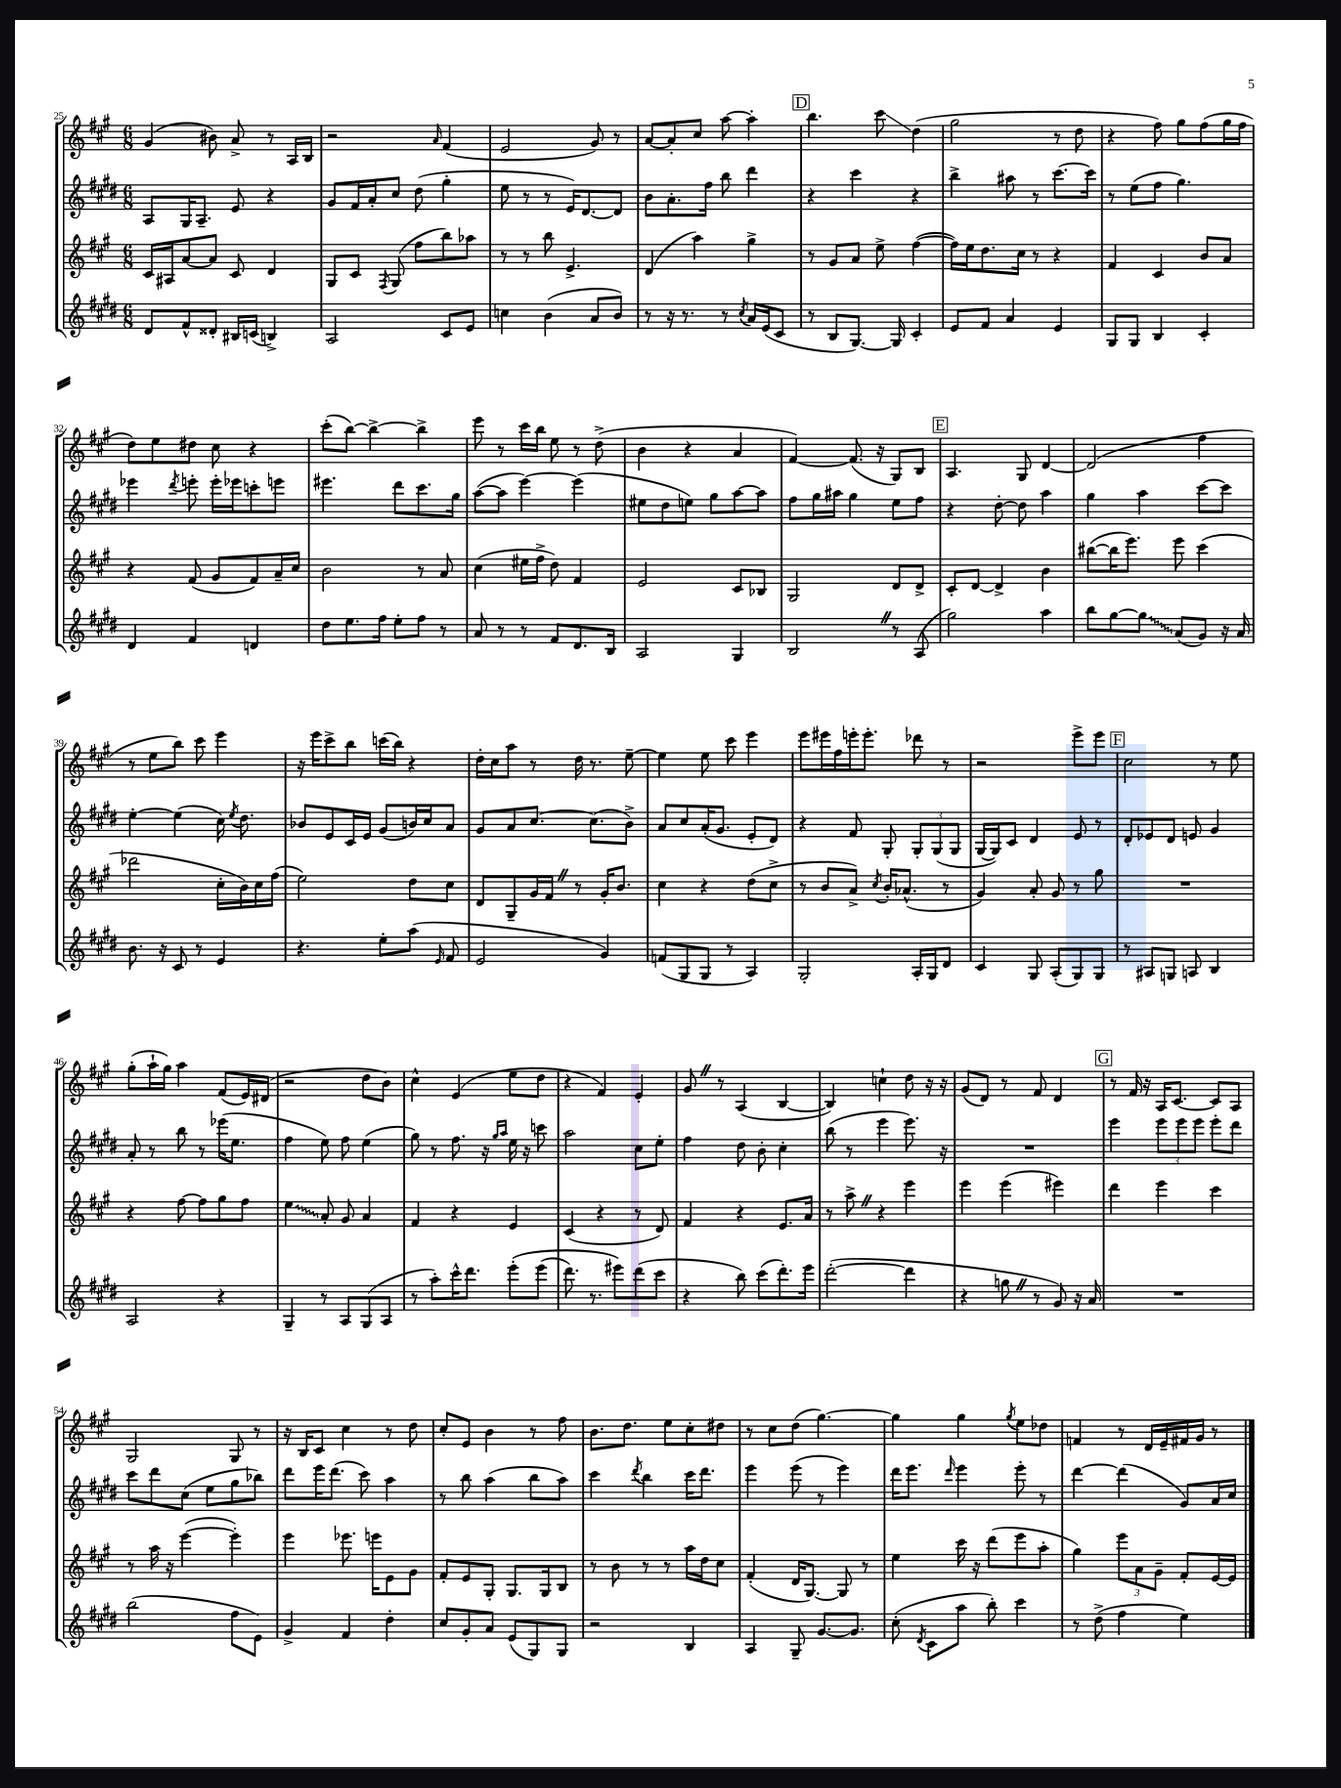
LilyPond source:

<<
\new StaffGroup <<
\new Staff = "s0" {
    \clef treble \key a \major \numericTimeSignature \time 6/8
    \autoBeamOff gis'4( bis'8) a'8-> r8 a16[ b16] |
    r2 \grace { a'16 } fis'4( |
    e'2 gis'8) r8 |
    a'8[~ a'8-. cis''8] a''8~ a''4-. |
    \mark \markup { \box "D" } b''4. cis'''8\glissando d''4( |
    gis''2 r8 d''8 |
    r4 fis''8) gis''8[ fis''8( gis''16 fis''16] |
    d''8[) e''8 dis''8] cis''8 r4 |
    cis'''8[-.( b''8]~) b''4~-> b''4-> |
    e'''8 r8 cis'''16[ b''16] e''8 r8 d''8->( |
    b'4 r4 a'4 |
    fis'4~) fis'8.( r16 gis8[) b8] |
    \mark \markup { \box "E" } a4. gis8 d'4~ |
    d'2( fis''4 |
    r8 e''8[ b''8]) cis'''8 e'''4 |
    r16 e'''16[ cis'''8-> b''8] c'''16[( b''16]) r4 |
    d''16[-. cis''16 a''8] r8 d''16 r8. e''8~-- |
    e''4 e''8 cis'''8 e'''4 |
    e'''8[ eis'''16 fis''16 e'''16-. e'''8.]-. des'''8 r8 |
    r2 e'''8[-> e'''8] |
    \mark \markup { \box "F" } cis''2 r8 e''8 |
    gis''8[-.( a''16-! gis''16]) a''4 fis'8[( e'16) dis'16]( |
    r2 d''8[ b'8]) |
    cis''4-^ e'4( e''8[ d''8] |
    r4 fis'4) e'4-. |
    gis'8 \once \override BreathingSign.text = \markup { \musicglyph "scripts.caesura.straight" } \breathe r8 a4( b4~ |
    b4) c''4-! d''8 r16 r16 |
    gis'8[( d'8]) r8 fis'8 d'4 |
    \mark \markup { \box "G" } r8 fis'16 r16 a16[ cis'8.]~ cis'8[ a8] |
    gis2 gis8 r8 |
    r16 b16[ cis'8] cis''4 r8 d''8 |
    cis''8[-. e'8] b'4 r8 fis''8 |
    b'8.[ d''8.] e''8[ cis''8-. dis''8] |
    r8 cis''8[ d''8]( gis''4.~) |
    gis''4 gis''4 \acciaccatura { gis''8 } e''8[ des''8] |
    f'4 r8 d'16[ e'16-- fis'16 gis'16] r8 \bar "|." |
}
\new Staff = "s1" {
    \clef treble \key e \major \numericTimeSignature \time 6/8
    \autoBeamOff a8[ gis16 a8.]-- e'8 r4 |
    gis'8[ fis'16 a'16-. cis''8] dis''8( gis''4-. |
    e''8 r8 r8 e'16[) dis'8.~ dis'8] |
    b'8[ a'8.-. fis''16] b''8 dis'''4 |
    \mark \markup { \box "D" } r4 cis'''4 r4 |
    b''4-> ais''8 r8 cis'''8.[~ cis'''16] |
    r8 e''8[( fis''8] gis''4.) |
    ees'''4 \acciaccatura { dis'''8 } e'''8-. e'''16[-. ees'''16 c'''8-. e'''8] |
    eis'''4. dis'''8[ cis'''8. gis''16] |
    a''8[~( a''8] e'''4~) e'''4( |
    eis''8[ dis''8 e''8]) gis''8[ a''8~ a''8] |
    fis''8[ gis''16 ais''16] gis''4 e''8[ fis''8] |
    \mark \markup { \box "E" } r4 dis''8~-. dis''8 a''4 |
    gis''4 a''4 cis'''8[~ cis'''8] |
    e''4~-. e''4( cis''16) \acciaccatura { e''8 } dis''8. |
    bes'8[ e'8 cis'16 e'16] gis'8[( b'16) cis''16 a'8] |
    gis'8[ a'8 cis''8.]~ cis''8.[( b'8]->) |
    a'8[ cis''8 a'16-.( gis'8.] e'8[-. dis'8]) |
    r4 fis'8 gis8-. \tuplet 3/2 { gis8[-. gis8( gis8] } |
    gis16[~ gis16) cis'8] dis'4 e'8 r8 |
    \mark \markup { \box "F" } dis'8[-. ees'8 dis'8] e'8 gis'4 |
    a'8-. r8 b''8 r8 ees'''16[( e''8.] |
    fis''4 e''8) fis''8 e''4( |
    gis''8) r8 fis''8. r16 \grace { gis''16[ a''16] } e''16 r16 c'''8 |
    a''2 cis''8[ e''8]-. |
    fis''4 dis''8 b'8-. cis''4-. |
    b''8( r8 e'''4 e'''8.) r16 |
    R2. |
    \mark \markup { \box "G" } e'''4 \tuplet 3/2 { e'''8[ e'''8 e'''8] } e'''8[-. dis'''8] |
    cis'''8[ dis'''8 cis''8]( e''8[ gis''8 bes''8]) |
    dis'''8[ e'''16 dis'''8.]( cis'''8) a''4 |
    r8 b''8 a''4( b''8[ a''8]) |
    cis'''4 \acciaccatura { dis'''8 } b''4 cis'''16[ dis'''8.] |
    e'''4 e'''8( r8 e'''4) |
    dis'''16[ e'''8.] \grace { dis'''16 } e'''4 e'''8-. r8 |
    dis'''4~ dis'''4( gis'8[) a'16 cis''16] \bar "|." |
}
\new Staff = "s2" {
    \clef treble \key a \major \numericTimeSignature \time 6/8
    \autoBeamOff cis'16[ ais16 a'8~ a'8] cis'8 d'4 |
    gis8[ cis'8] \acciaccatura { fis8 } gis8( fis''8[ b''8) aes''8] |
    r8 r8 b''8 e'4.-> |
    d'4( a''4) gis''4-> |
    \mark \markup { \box "D" } r8 gis'8[ a'8] e''8-> fis''4~( |
    fis''16[) e''16 d''8. cis''16] r8 r4 |
    fis'4 cis'4 b'8[ a'8] |
    r4 fis'8( gis'8[ fis'8) a'16-- cis''16] |
    b'2 r8 a'8 |
    cis''4( eis''16[ fis''16]-> d''8) fis'4 |
    e'2 cis'8[ bes8] |
    gis2 d'8[ d'8]-> |
    \mark \markup { \box "E" } cis'8[-. d'8]~ d'4-> b'4 |
    bis''8[~( bis''16 e'''8.]) e'''8 cis'''4( |
    des'''2 cis''16[-. b'16) cis''16 fis''16]( |
    e''2) d''8[ cis''8] |
    d'8[ gis8-- gis'16 fis'16] \once \override BreathingSign.text = \markup { \musicglyph "scripts.caesura.straight" } \breathe r8 gis'16[-. b'8.] |
    cis''4 r4 d''8[( cis''8]-> |
    r8 b'8[ a'8]->) \acciaccatura { cis''8 } b'16[-. aes'8.]-^( r8 |
    gis'4) a'8-. gis'8 r8 gis''8 |
    \mark \markup { \box "F" } R2. |
    r4 fis''8~ fis''8[ gis''8 fis''8] |
    \once \override Glissando.style = #'zigzag e''4\glissando a'8-. gis'8 a'4 |
    fis'4 r4 e'4 |
    cis'4( r4 r8 d'8) |
    fis'4 r4 e'8.[ a'16] |
    r8 a''8-> \once \override BreathingSign.text = \markup { \musicglyph "scripts.caesura.straight" } \breathe r4 e'''4 |
    e'''4 e'''4( eis'''4) |
    \mark \markup { \box "G" } d'''4 e'''4 cis'''4 |
    r8 a''16 r16 e'''4~( e'''4-.) |
    e'''4 ees'''8. e'''16[ e'8 gis'8] |
    fis'8[-. e'8 gis8]-. gis8.[ gis16 b8] |
    r8 b'8 r8 r8 a''16[ d''16 cis''8] |
    fis'4-.( d'16[ gis8.]~) gis8 r8 |
    e''4 cis'''16 r16 d'''8[( e'''8 a''8]-. |
    gis''4) \tuplet 3/2 { e'''8[ a'8 gis'8]-- } fis'8[-. e'16~ e'16] \bar "|." |
}
\new Staff = "s3" {
    \clef treble \key e \major \numericTimeSignature \time 6/8
    \autoBeamOff dis'8[ fis'8-^ disis'8]-. bis16[ c'16]( b4->) |
    a2 cis'8[ e'8] |
    c''4 b'4( a'8[ b'8]) |
    r8 r16 r8. r8 \acciaccatura { cis''8 } a'16[ e'16( cis'8] |
    \mark \markup { \box "D" } r8 b8[ gis8.]~) gis16 cis'4-. |
    e'8[ fis'8] a'4 e'4 |
    gis8[ gis8] b4 cis'4-. |
    dis'4 fis'4 d'4 |
    dis''8[ e''8. fis''16] e''8[-. fis''8] r8 |
    a'8 r8 r8 fis'8[ dis'8. b16] |
    a2 gis4 |
    b2 \once \override BreathingSign.text = \markup { \musicglyph "scripts.caesura.straight" } \breathe r8 a8( |
    \mark \markup { \box "E" } gis''2) a''4 |
    b''8[ gis''8~ \once \override Glissando.style = #'zigzag gis''8]\glissando a'8[( gis'8]) r16 a'16 |
    b'8. r16 cis'8 r8 e'4 |
    r4. e''8[-. a''8]( \grace { e'16 } fis'8 |
    e'2 gis'4) |
    f'8[( gis8 gis8] r8 a4) |
    gis2-. a16[-. gis16 dis'8] |
    cis'4 gis8 a8[-.( gis8) gis8] |
    \mark \markup { \box "F" } r8 ais8[ g8] a8 b4 |
    a2 r4 |
    gis4-- r8 a8[ gis8( a8] |
    r8 a''8[-.) cis'''16-^ dis'''8.] e'''8[-.\( e'''8]( |
    dis'''8.) r8. eis'''8[\) dis'''8( cis'''8] |
    r4 b''8) cis'''8[( dis'''8.-.) e'''16] |
    dis'''2~-.( dis'''4 |
    r4 g''8 \once \override BreathingSign.text = \markup { \musicglyph "scripts.caesura.straight" } \breathe r8 gis'8) r16 a'16 |
    \mark \markup { \box "G" } R2. |
    b''2( fis''8[ e'8]) |
    gis'4-> fis'4 dis''4-. |
    cis''8[ gis'8-. a'8] e'8[( gis8) gis8] |
    r2 b4 |
    a4 gis8-- gis'8.[~ gis'8.] |
    cis''8-.( \acciaccatura { dis'8 } cis'8[ a''8] b''8-.) cis'''4 |
    r8 dis''8->( fis''4 e''4) \bar "|." |
}
>>
>>
\layout { \context { \Score currentBarNumber = #25 } }
